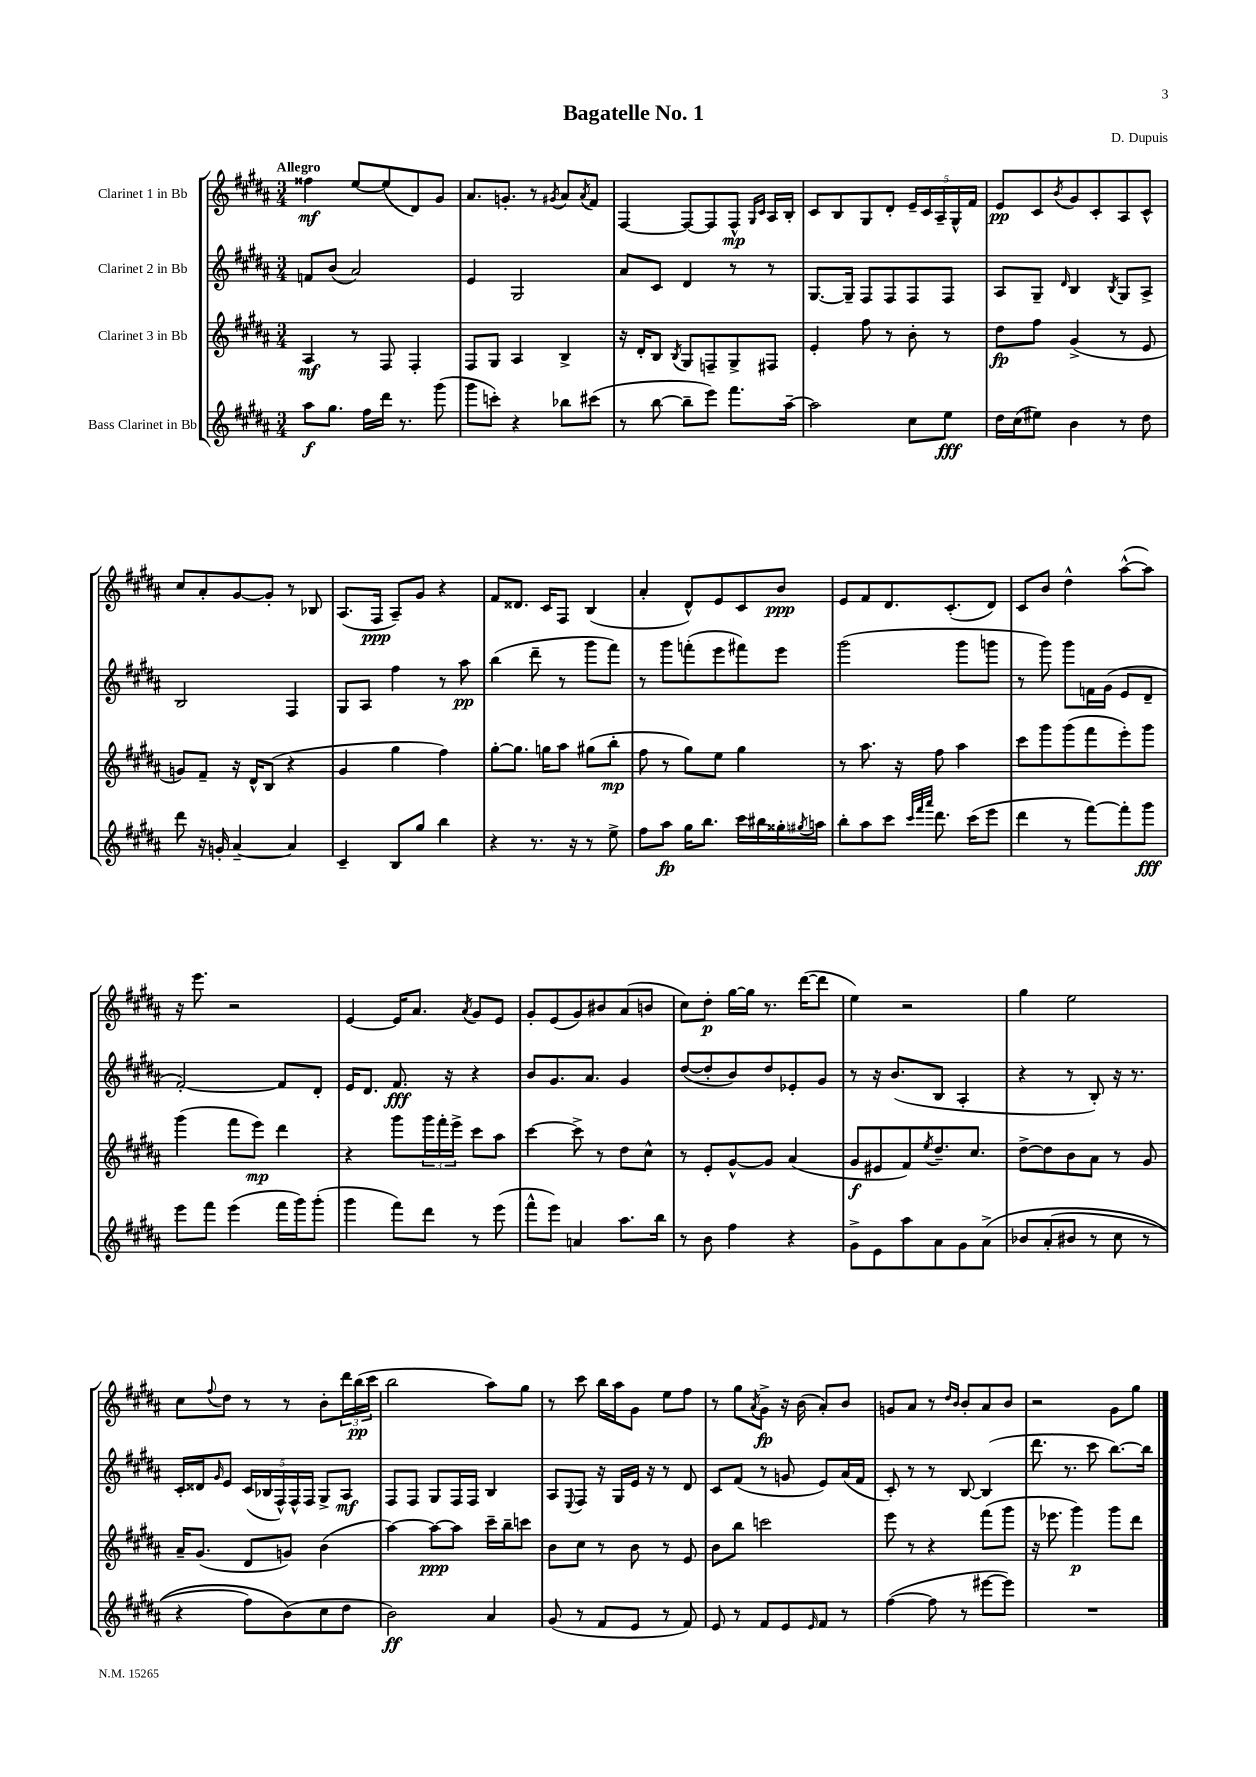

**kern	**kern	**kern	**kern
*staff4	*staff3	*staff2	*staff1
*clefG2	*clefG2	*clefG2	*clefG2
*k[f#c#g#d#a#]	*k[f#c#g#d#a#]	*k[f#c#g#d#a#]	*k[f#c#g#d#a#]
*M3/4	*M3/4	*M3/4	*M3/4
8aa#	4A#	8f	4ff##
8.gg#	.	(8b	.
.	8r	2a#)	[8ee
16ff#	.	.	.
16ddd#	8F#	.	(8ee]
8.r	.	.	.
.	4F#'	.	8d#)
(8ggg#	.	.	8g#
=	=	=	=
8ggg#	8F#	4e	8.a#
8ccc')	8G#	.	.
.	.	.	8.g'
4r	4A#	2G#	.
.	.	.	8r
.	.	.	8qg#
8bb-	4B^	.	8a#
.	.	.	8qa#
(8ccc#	.	.	8f#
=	=	=	=
8r	16r	8a#	[4F#
.	16d#'	.	.
[8bb	8B	8c#	.
.	8qB	.	.
8bb~]	8G#	4d#	8F#_
8eee)	8F~	.	8F#]
8.fff#	8G#^	8r	8F#^^
.	.	.	16qqG#
.	.	.	16qqc#
.	8F#	8r	16A#
[16aa#~	.	.	16B'
=	=	=	=
2aa#]	4e'	[8.G#	8c#
.	.	.	8B
.	.	16G#~]	.
.	8ff#	8F#	8G#
.	8r	8F#	8d#'
8cc#	8b'	8F#	20e~
.	.	.	20c#
.	.	.	20A#~
8ee	8r	8F#	.
.	.	.	20G#^^
.	.	.	20f#
=	=	=	=
16dd#	8dd#	8A#	8e
(16cc#	.	.	.
8ee#)	8ff#	8G#~	8c#
.	.	16qqd#	8qb
4b	(4g#^	4B	8g#
.	.	.	8c#'
.	.	8qB	.
8r	8r	8G#	8A#
8dd#	8e	8A#^	8c#^^
=	=	=	=
8ddd#	8g)	2B	8cc#
16r	8f#~	.	8a#'
16g'	.	.	.
[4a#~	16r	.	[8g#
.	16d#^^	.	.
.	(8B	.	8g#']
4a#]	4r	4F#	8r
.	.	.	8B-
=	=	=	=
4c#~	4g#	8G#	(8.A#
.	.	8A#	.
.	.	.	16F#
8B	4gg#	4ff#	8A#~)
8gg#	.	.	8g#
4bb	4ff#)	8r	4r
.	.	8aa#	.
=	=	=	=
4r	[8gg#'	(4bb	8f#
.	8.gg#]	.	8.d##
8.r	.	8ddd#~	.
.	16gg	.	16c#
.	8aa#	8r	8F#
16r	.	.	.
8r	(8gg#	8ggg#	(4B
8ee^	8bb'	8fff#)	.
=	=	=	=
8ff#	8ff#	8r	4a#'
8aa#	8r	8ggg#	.
16gg#	8gg#)	(8fff'	8d#^^)
8.bb	.	.	.
.	8ee	8eee	8e
16ccc#	4gg#	8fff#)	8c#
16bb#	.	.	.
16gg##'	.	8eee	8b
8qgg#	.	.	.
16aa	.	.	.
=	=	=	=
8bb'	8r	(2ggg#	8e
8aa#	8.aa#	.	8f#
8ccc#	.	.	8.d#
.	16r	.	.
32qqccc#	.	.	.
32qqfff#	.	.	.
32qqaaa#	.	.	.
8.ddd#	8ff#	.	.
.	.	.	(8.c#'
.	4aa#	8ggg#	.
(16ccc#	.	.	.
8eee	.	8ggg	8d#)
=	=	=	=
4ddd#	8ccc#	8r	8c#
.	8ggg#	8ggg#)	8b
8r	(8ggg#	8ggg#	4dd#^^
[8fff#)	8fff#	16f	.
.	.	(16g#	.
8fff#']	8eee')	8e	([8aa#^^
8ggg#	8ggg#	8d#~	8aa#])
=	=	=	=
8eee	(4ggg#	[2f#')	16r
.	.	.	8.eee
8fff#	.	.	.
(4eee	8fff#	.	2r
.	8eee)	.	.
16fff#	4ddd#	8f#]	.
16ggg#)	.	.	.
(8ggg#'	.	8d#'	.
=	=	=	=
4ggg#	4r	16e	[4e
.	.	8.d#	.
8fff#)	8ggg#	8.f#	16e]
.	.	.	8.a#
8ddd#	24ggg#	.	.
.	24fff#'	.	.
.	.	16r	.
.	24eee^	.	.
.	.	.	8qa#
8r	8ccc#	4r	8g#
(8eee	8aa#	.	8e
=	=	=	=
8fff#^^	[4ccc#	8b	8g#'
8eee)	.	8.g#	(8e
4a	8ccc#^]	.	8g#)
.	.	8.a#	.
.	8r	.	8b#
8.aa#	8dd#	4g#	(8a#
.	8cc#^^	.	8b
16bb	.	.	.
=	=	=	=
8r	8r	([8dd#	8cc#)
8b	8e'	8dd#']	8dd#'
4ff#	[8g#^^	8b)	[16gg#
.	.	.	16gg#]
.	8g#]	8dd#	8.r
4r	(4a#	8e-'	.
.	.	.	([16ddd#
.	.	8g#	8ddd#]
=	=	=	=
8g#^	8g#	8r	4ee)
8e	8e#	16r	.
.	.	(8.b	.
8aa#	8f#)	.	2r
.	8qee	.	.
8a#	8.dd#~	8B	.
8g#	.	4A#'	.
.	8.cc#	.	.
&(8a#^	.	.	.
=	=	=	=
8b-	[8dd#^	4r	4gg#
(8a#'	8dd#]	.	.
8b#	8b	8r	2ee
8r	8a#	8B')	.
8cc#	8r	16r	.
.	.	8.r	.
8r	8g#	.	.
=	=	=	=
4r	16a#~	16c#'	8cc#
.	(8.g#	16d##	.
.	.	16qqg#	8qqff#
.	.	8e	8dd#
8ff#)	8d#	(20c#	8r
.	.	20B-	.
.	.	20F#^^)	.
(8b&)	8g)	.	8r
.	.	20F#^^	.
.	.	20F#	.
8cc#	(4b	8G#^	8b'
8dd#	.	8A#	24ddd#
.	.	.	(24bb
.	.	.	24ccc#
=	=	=	=
2b)	[4aa#)	8F#	2bb
.	.	8F#	.
.	8aa#_	8G#	.
.	8aa#]	16F#	.
.	.	16F#	.
4a#	16ccc#~	4B	8aa#)
.	16bb~	.	.
.	8ccc	.	8gg#
=	=	=	=
(8g#	8b	8A#	8r
.	.	8qqE	.
8r	8cc#	8F#	8ccc#
8f#	8r	16r	16bb
.	.	16G#	16aa#
8e	8b	16e	8g#
.	.	16r	.
8r	8r	8r	8ee
8f#)	8e	8d#	8ff#
=	=	=	=
8e	8b	8c#	8r
8r	8bb	(8f#	8gg#
.	.	.	8qa#
8f#	2ccc	8r	8g#^
8e	.	8g	16r
.	.	.	(16b
16qqe	.	.	.
8f#	.	8e)	8a#')
8r	.	(16a#	8b
.	.	16f#	.
=	=	=	=
([4ff#	8eee	8c#')	8g
.	8r	8r	8a#
8ff#]	4r	8r	8r
.	.	.	16qqdd#
.	.	.	16qqb
8r	.	[8B	8b'
[8eee#	(8fff#	(4B]	8a#
8eee#])	8ggg#	.	8b
=	=	=	=
2.r	16r	8.ddd#	2r
.	8.eee-	.	.
.	.	8.r	.
.	4ggg#)	.	.
.	.	8ccc#	.
.	8ggg#	[8.bb)	8g#
.	8ddd#	.	8gg#
.	.	16bb]	.
==	==	==	==
*-	*-	*-	*-
